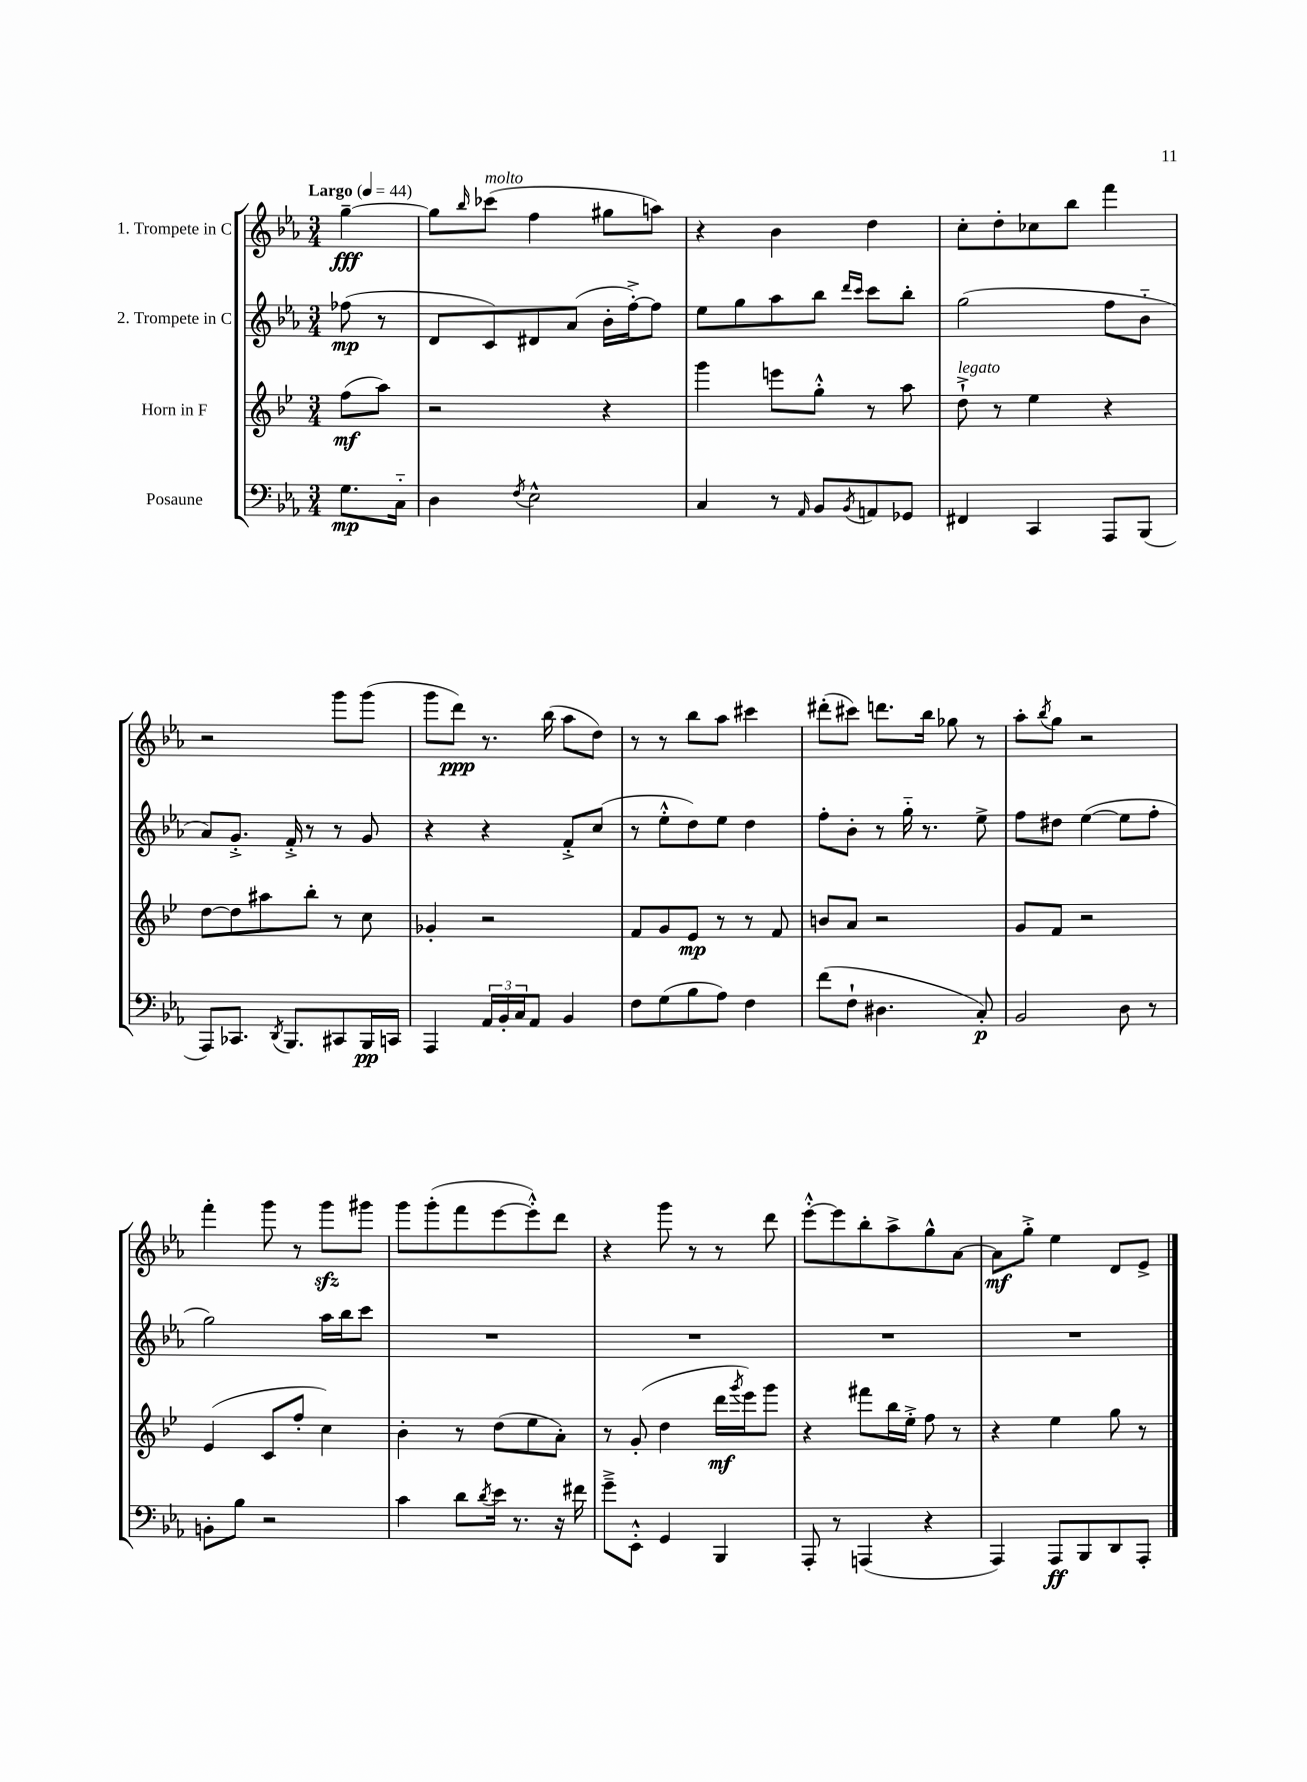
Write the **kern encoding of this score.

**kern	**kern	**kern	**kern
*staff4	*staff3	*staff2	*staff1
*clefF4	*clefG2	*clefG2	*clefG2
*k[b-e-a-]	*k[b-e-]	*k[b-e-a-]	*k[b-e-a-]
*M3/4	*M3/4	*M3/4	*M3/4
*MM44	*MM44	*MM44	*MM44
8.G	(8ff	(8ff-	[4gg~
.	8aa)	8r	.
16C'~	.	.	.
=	=	=	=
4D	2r	8d	8gg]
.	.	.	16qqbb-
.	.	8c)	(8ccc-
8qF	.	.	.
2E-^^	.	8d#	4ff
.	.	(8a-	.
.	4r	16b-'	8gg#
.	.	[16ff'^)	.
.	.	8ff]	8aa)
=	=	=	=
4C	4ggg	8ee-	4r
.	.	8gg	.
8r	8eee	8aa-	4b-
16qqAA-	.	.	.
8BB-	8gg'^^	8bb-	.
.	.	16qqddd	.
8qBB-	.	16qqccc	.
8AA	8r	8ccc	4dd
8GG-	8aa	8bb-'	.
=	=	=	=
4FF#	8dd`^	(2gg	8cc'
.	8r	.	8dd'
4CC	4ee-	.	8cc-
.	.	.	8bb-
8AAA-	4r	8ff	4fff
(8BBB-	.	8b-'~	.
=	=	=	=
8AAA-)	[8dd	8a-)	2r
8.CC-	8dd]	8.g'^	.
.	8aa#	.	.
8qDD	.	.	.
8.BBB-	.	16f'^	.
.	8bb-'	8r	.
8CC#	8r	8r	8ggg
16BBB-	8cc	8g	(8ggg
16CC	.	.	.
=	=	=	=
4AAA-	4g-'	4r	8ggg
.	.	.	8ddd)
24AA-	2r	4r	8.r
24BB-'	.	.	.
24C	.	.	.
8AA-	.	.	.
.	.	.	(16bb-
4BB-	.	8f'^	8aa-
.	.	(8cc	8dd)
=	=	=	=
8F	8f	8r	8r
(8G	8g	8ee-'^^	8r
8B-	8e-	8dd)	8bb-
8A-)	8r	8ee-	8aa-
4F	8r	4dd	4ccc#
.	8f	.	.
=	=	=	=
(8f	8b	8ff'	(8ddd#'
8F`	8a	8b-'	8ccc#)
4.D#	2r	8r	8.ddd
.	.	16gg'~	.
.	.	8.r	16bb-
.	.	.	8gg-
8C')	.	8ee-^	8r
=	=	=	=
2BB-	8g	8ff	8aa-'
.	.	.	8qbb-
.	8f	8dd#	8gg
.	2r	([4ee-	2r
8D	.	8ee-]	.
8r	.	8ff'	.
=	=	=	=
8BB'	(4e-	2gg)	4fff'
8B-	.	.	.
2r	8c	.	8ggg
.	8ff'	.	8r
.	4cc)	16aa-	8ggg
.	.	16bb-	.
.	.	8ccc	8ggg#
=	=	=	=
4c	4b-'	2.r	8ggg
.	.	.	(8ggg'
8d	8r	.	8fff
8qd	.	.	.
16e-	(8dd	.	[8eee-
8.r	.	.	.
.	8ee-	.	8eee-'^^])
16r	8a')	.	8ddd
16f#	.	.	.
=	=	=	=
8g~^	8r	2.r	4r
8EE-'^^	(8g'	.	.
4GG	4dd	.	8ggg
.	.	.	8r
4BBB-	16ddd	.	8r
.	8qggg	.	.
.	16eee-)	.	.
.	8ggg	.	8ddd
=	=	=	=
8AAA-'	4r	2.r	[8eee-'^^
8r	.	.	8eee-]
(4AAA	8fff#	.	8bb-'
.	16bb-	.	8aa-^
.	16ee-'^	.	.
4r	8ff	.	8gg^^
.	8r	.	[8a-
=	=	=	=
4AAA-)	4r	2.r	8a-]
.	.	.	8gg'^
8AAA-	4ee-	.	4ee-
8BBB-	.	.	.
8DD	8gg	.	8d
8AAA-'	8r	.	8e-^
==	==	==	==
*-	*-	*-	*-
